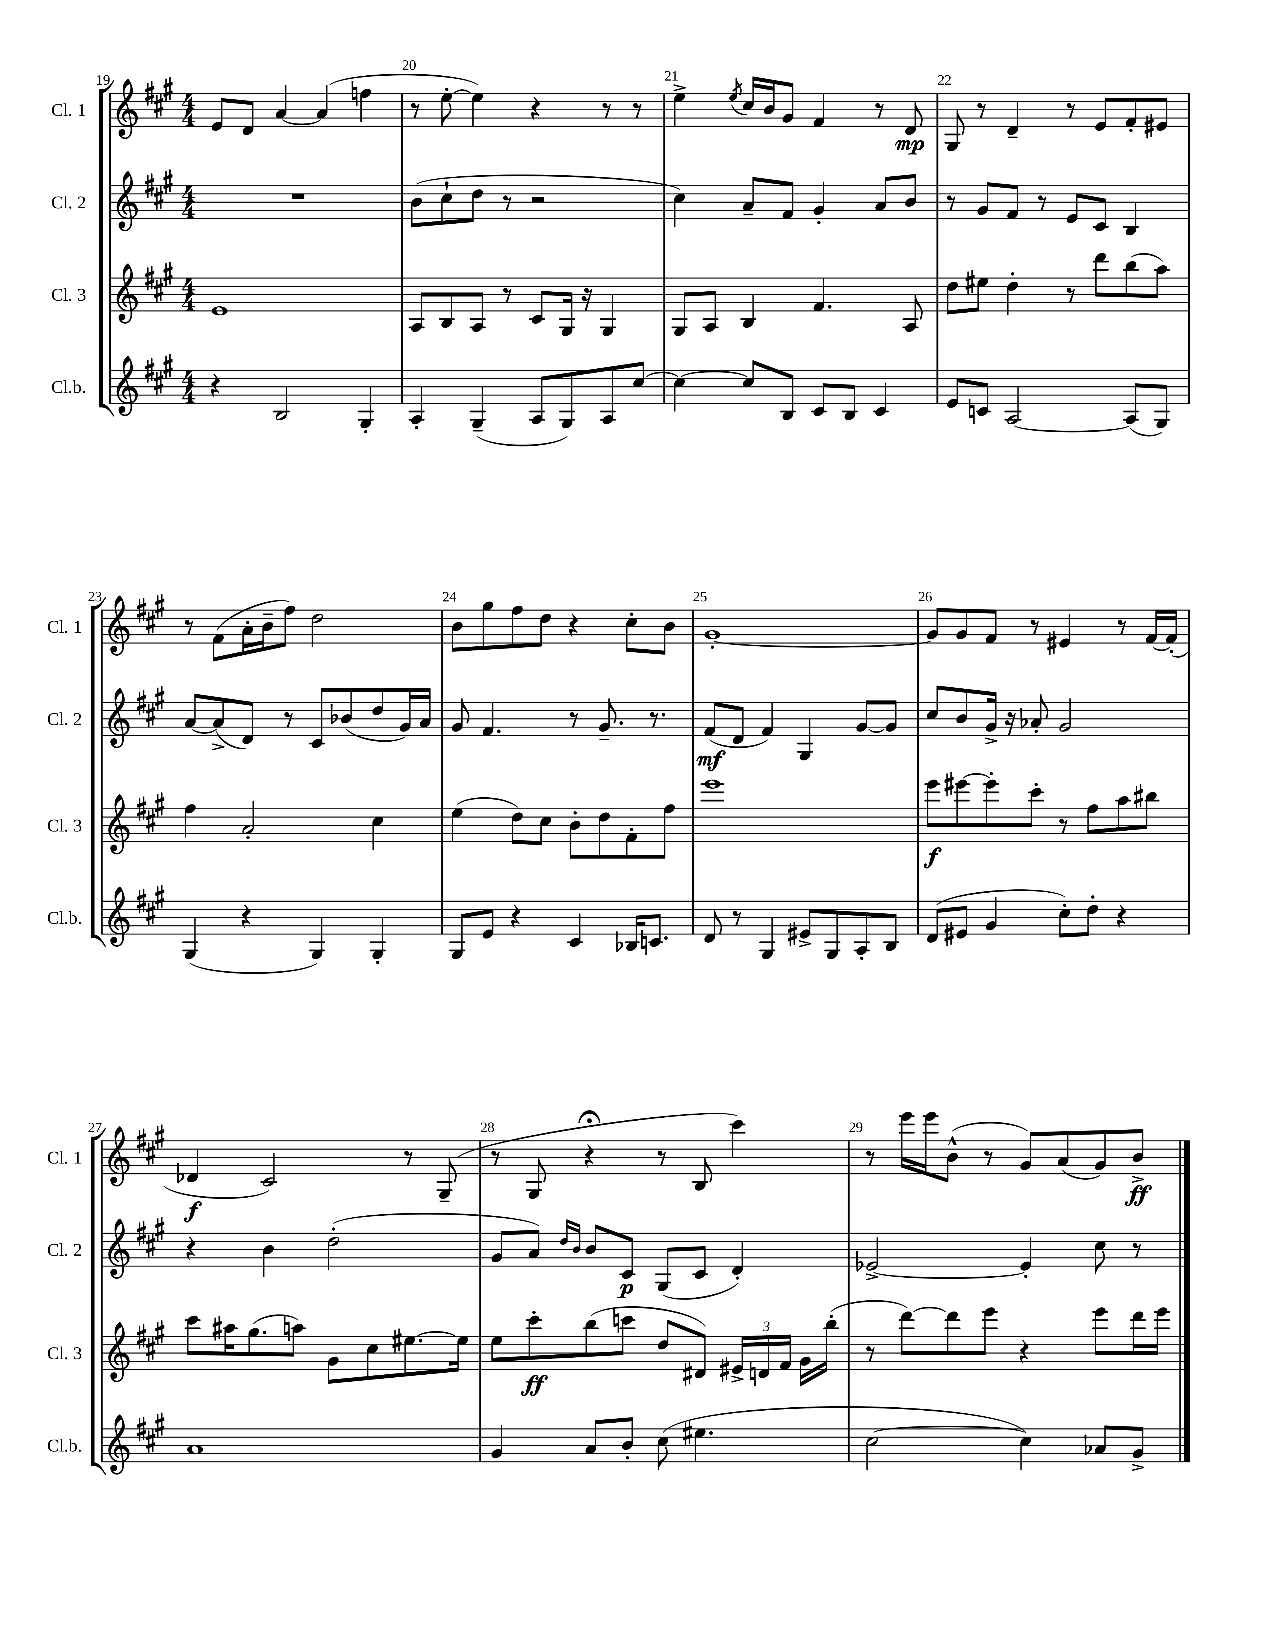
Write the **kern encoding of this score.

**kern	**kern	**kern	**kern
*staff4	*staff3	*staff2	*staff1
*clefG2	*clefG2	*clefG2	*clefG2
*k[f#c#g#]	*k[f#c#g#]	*k[f#c#g#]	*k[f#c#g#]
*M4/4	*M4/4	*M4/4	*M4/4
4r	1e	1r	8e/L
.	.	.	8d/J
2B/	.	.	[4a/
.	.	.	(4a/]
4G#'/	.	.	4ff\
=	=	=	=
4A'/	8A/L	(8b\L	8r
.	8B/	8cc#`\	[8ee'\
(4G#~/	8A/J	8dd\J	4ee\])
.	8r	8r	.
8A/L	8c#/L	2r	4r
8G#/)	16G#/Jk	.	.
.	16r	.	.
8A/	4G#/	.	8r
[8cc#/J	.	.	8r
=	=	=	=
4cc#\_	8G#/L	4cc#\)	4ee^\
.	8A/J	.	.
.	.	.	8qee/
8cc#/]L	4B/	8a~/L	16cc#/LL
.	.	.	16b/J
8B/J	.	8f#/J	8g#/J
8c#/L	4.f#/	4g#'/	4f#/
8B/J	.	.	.
4c#/	.	8a/L	8r
.	8A/	8b/J	8d/
=	=	=	=
8e/L	8dd\L	8r	8G#/
8c/J	8ee#\J	8g#/L	8r
[2A/	4dd'\	8f#/J	4d~/
.	.	8r	.
.	8r	8e/L	8r
.	8ddd\L	8c#/J	8e/L
(8A/]L	(8bb\	4B/	8f#'/
8G#/J)	8aa\J)	.	8e#/J
=	=	=	=
(4G#/	4ff#\	[8a/L	8r
.	.	(8a^/]	(8f#\L
4r	2a'/	8d/J)	16a'\L
.	.	.	16b~\J
.	.	8r	8ff#\J)
4G#/)	.	8c#/L	2dd\
.	.	(8b-/	.
4G#'/	4cc#\	8dd/	.
.	.	16g#/L)	.
.	.	16a/JJ	.
=	=	=	=
8G#/L	(4ee\	8g#/	8b\L
8e/J	.	4.f#/	8gg#\
4r	8dd\L)	.	8ff#\
.	8cc#\J	.	8dd\J
4c#/	8b'\L	8r	4r
.	8dd\	8.g#~/	.
16B-/LK	8f#'\	.	8cc#'\L
8.c/J	.	8.r	.
.	8ff#\J	.	8b\J
=	=	=	=
8d/	1eee	(8f#/L	[1g#'
8r	.	8d/J	.
4G#/	.	4f#/)	.
8e#^/L	.	4G#/	.
8G#/	.	.	.
8A'/	.	[8g#/L	.
8B/J	.	8g#/]J	.
=	=	=	=
(8d/L	8eee\L	8cc#/L	8g#/]L
8e#/J	[8eee#\	8b/	8g#/
4g#/	8eee#'\]	16g#^/Jk	8f#/J
.	.	16r	.
.	8ccc#'\J	8a-'/	8r
8cc#'\L)	8r	2g#/	4e#/
8dd'\J	8ff#\L	.	.
4r	8aa\	.	8r
.	8bb#\J	.	[16f#/LL
.	.	.	(16f#'/]JJ
=	=	=	=
1a	8ccc#\L	4r	4d-/
.	16aa#\K	.	.
.	(8.gg#\	.	.
.	.	4b\	2c#/)
.	8aa\J)	.	.
.	8g#\L	(2dd'\	.
.	8cc#\	.	.
.	[8.ee#\	.	8r
.	.	.	(8G#~/
.	16ee#\]Jk	.	.
=	=	=	=
4g#/	8ee\L	8g#/L	8r
.	8ccc#'\	8a/J)	8G#/
.	.	16qqdd/LL	.
.	.	16qqb/JJ	.
8a/L	(8bb\	8b/L	4r;
8b'/J	8ccc\J	8c#/J	.
(8cc#\	8dd/L	(8G#/L	8r
4.ee#\	8d#/J)	8c#/J	8B/
.	24e#^/LL	4d'/)	4ccc#\)
.	24d/	.	.
.	24f#/JJ	.	.
.	16g#\LL	.	.
.	(16bb'\JJ	.	.
=	=	=	=
[2cc#\	8r	[2e-^/	8r
.	[8ddd\L)	.	16eee\LL
.	.	.	16eee\J
.	8ddd\]	.	(8b^^\J
.	8eee\J	.	8r
4cc#\])	4r	4e-'/]	8g#/L)
.	.	.	(8a/
8a-/L	8eee\L	8cc#\	8g#/)
8g#^/J	16ddd\L	8r	8b^/J
.	16eee\JJ	.	.
==	==	==	==
*-	*-	*-	*-
